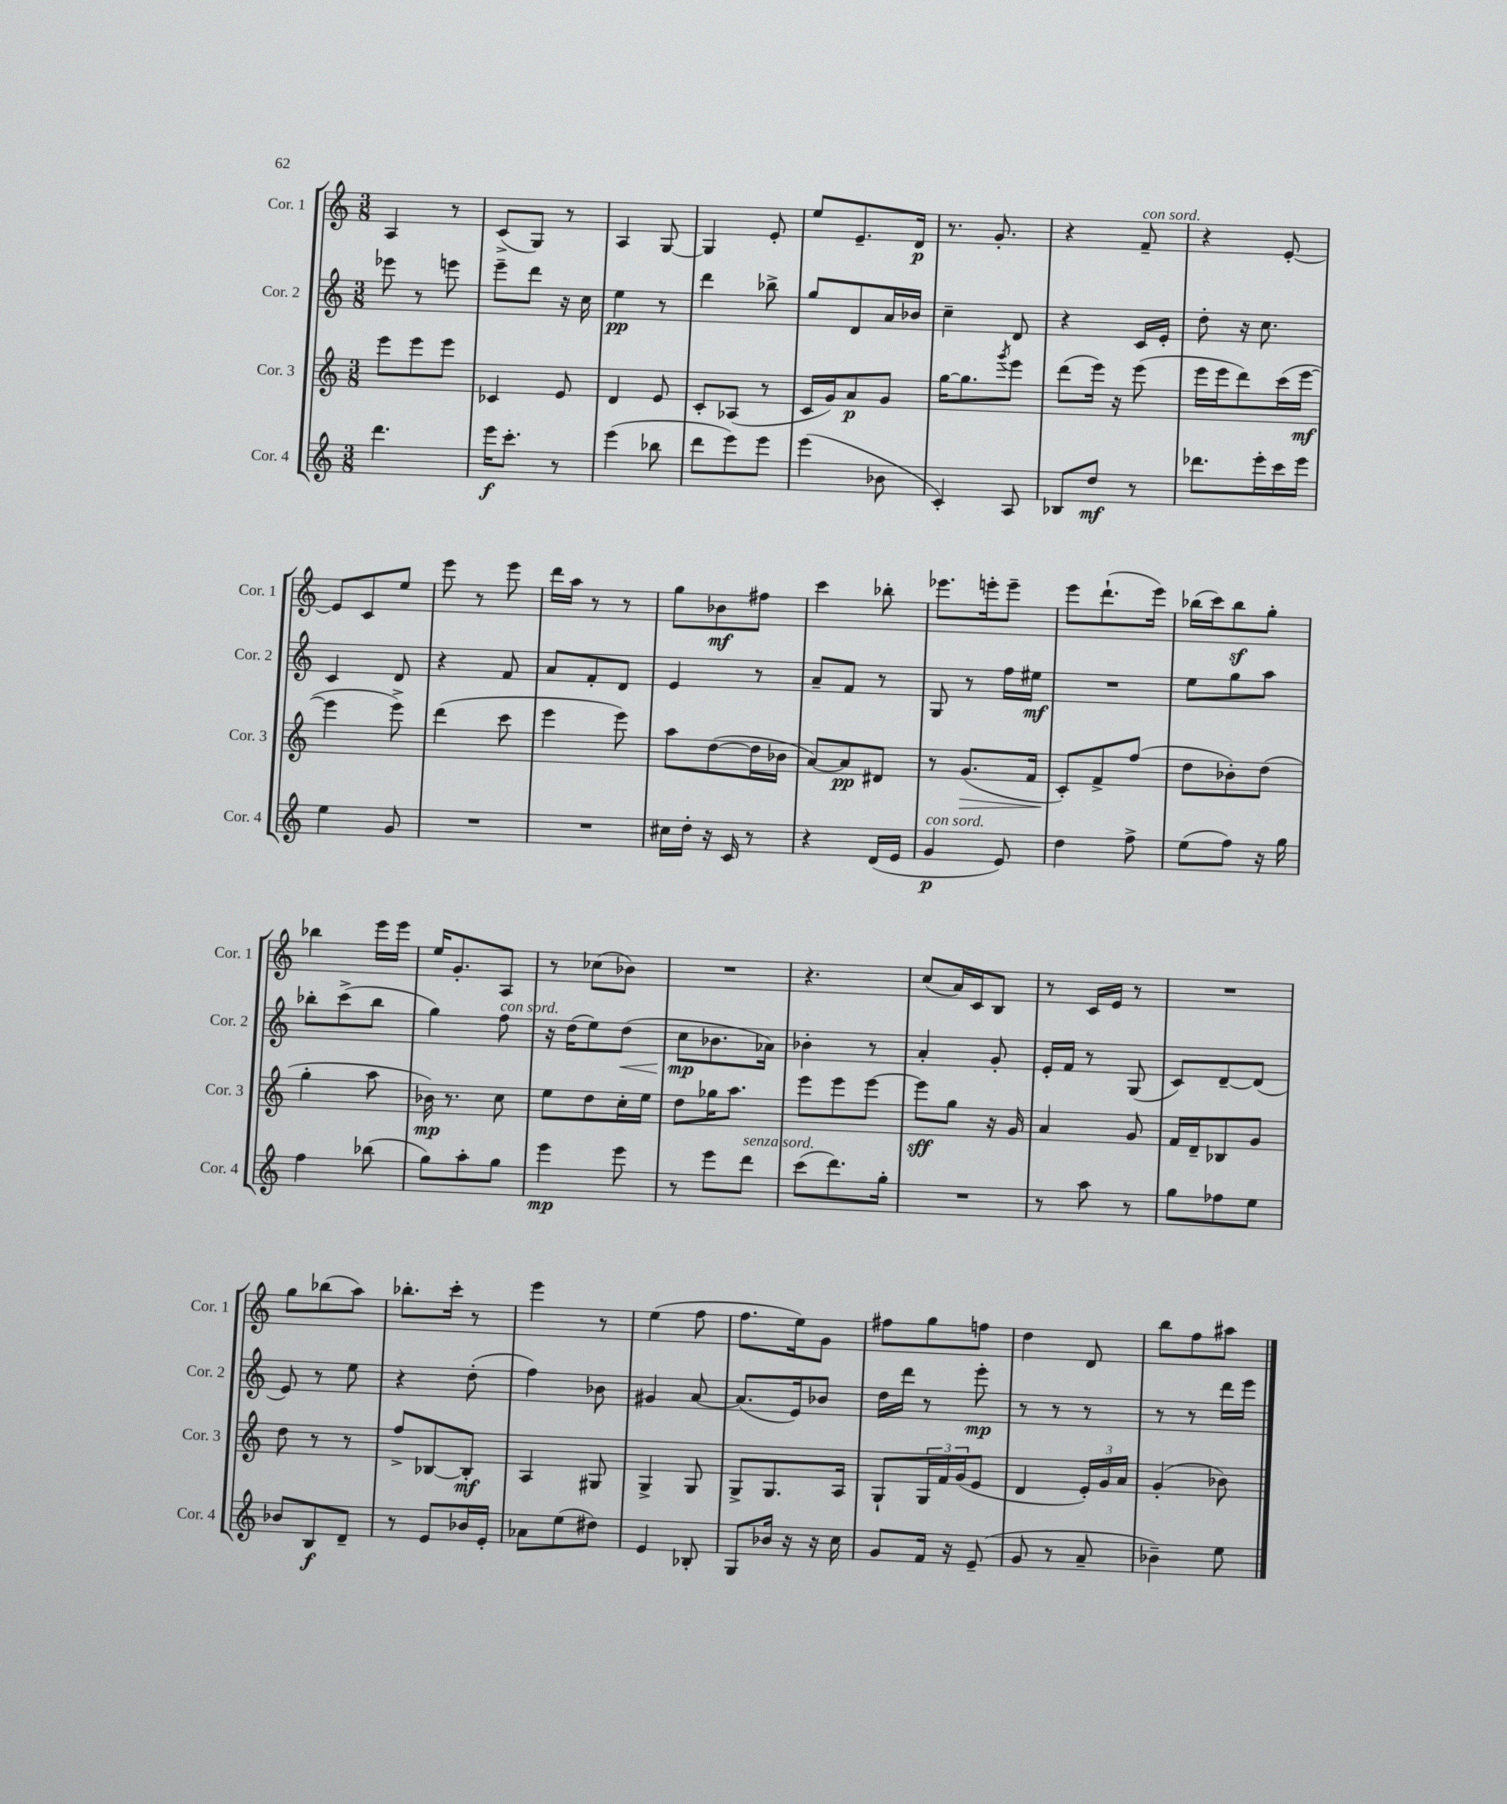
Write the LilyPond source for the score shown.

<<
\new StaffGroup <<
\new Staff = "s0" \with { instrumentName = "Cor. 1" shortInstrumentName = "Cor. 1" } {
    \clef treble \key c \major \numericTimeSignature \time 3/8
    a4 r8 |
    c'8->( g8) r8 |
    a4 g8~ |
    g4 e'8-. |
    e''8 e'8.-- d'16\p |
    r8. g'8.-. |
    r4 f'8--^\markup { \italic "con sord." } |
    r4 e'8~-. |
    e'8 c'8 e''8 |
    e'''8 r8 e'''8 |
    d'''16 a''16 r8 r8 |
    g''8 bes'8\mf fis''8 |
    c'''4 bes''8-. |
    ees'''8. e'''16-. e'''8-- |
    e'''8 d'''8.-!( e'''16) |
    bes''16( c'''16) bes''8\sf g''8-. |
    bes''4 e'''16 e'''16 |
    e''16 g'8.-. a8 |
    r8 ces''8( bes'8) |
    R4. |
    r4. |
    c''8( a'16) c'16 b8 |
    r8 c'16 e'16 r8 |
    R4. |
    g''8 bes''8( a''8) |
    bes''8.-. c'''16-. r8 |
    e'''4 r8 |
    e''4( f''8 |
    f''8. e''16) g'8 |
    fis''8 g''8 f''8 |
    d''4 d'8 |
    b''8 f''8 ais''8 \bar "|." |
}
\new Staff = "s1" \with { instrumentName = "Cor. 2" shortInstrumentName = "Cor. 2" } {
    \clef treble \key c \major \numericTimeSignature \time 3/8
    ees'''8 r8 e'''8 |
    e'''8-- d'''8 r16 c''16 |
    e''4\pp r8 |
    d'''4 bes''8-> |
    g''8 d'8 a'16 bes'16 |
    c''4-- d'8 |
    r4 c'16 e'16-. |
    d''8-. r16 c''8. |
    c'4 d'8 |
    r4 f'8 |
    a'8 f'8-. d'8 |
    e'4 r8 |
    a'8-- f'8 r8 |
    g8 r8 f''16 eis''16\mf |
    R4. |
    e''8 g''8 a''8 |
    bes''8-. c'''8->( bes''8 |
    g''4) f''8^\markup { \italic "con sord." } |
    r16 d''16( e''8) d''8\<( |
    c''8\mp\! bes'8. aes'16) |
    bes'4-. r8 |
    a'4-. g'8-. |
    e'16-. f'16 r8 g8( |
    c'8) d'8~-- d'8( |
    e'8) r8 e''8 |
    r4 d''8-.( |
    f''4) bes'8 |
    gis'4 a'8~ |
    a'8.( e'16) bes'8 |
    d''16 d'''16 r8 e'''8-.\mp |
    r8 r8 r8 |
    r8 r8 d'''16 e'''16 \bar "|." |
}
\new Staff = "s2" \with { instrumentName = "Cor. 3" shortInstrumentName = "Cor. 3" } {
    \clef treble \key c \major \numericTimeSignature \time 3/8
    e'''8 e'''8 e'''8 |
    ces'4 e'8 |
    d'4 e'8 |
    c'8-. aes8( r8 |
    c'16 g'16) a'8\p g'8 |
    g''16~ g''8. \acciaccatura { g'''8 } e'''8 |
    d'''8( e'''16) r16 e'''8( |
    e'''16 e'''16 d'''8) c'''16( e'''16~\mf |
    e'''4 e'''8->) |
    d'''4( c'''8 |
    e'''4 e'''8) |
    a''8 d''8~( d''16 bes'16 |
    a'8~) a'8\pp dis'8 |
    r8 g'8.\>( f'16 |
    c'8-.\!) f'8-> f''8( |
    d''8 bes'8-.) d''8( |
    g''4-. a''8 |
    bes'16\mp) r8. c''8 |
    e''8 d''8 c''16-. e''16 |
    d''8 ges''16 a''8. |
    e'''8 e'''8 e'''8~ |
    e'''8\sff g''8 r16 g'16 |
    a'4 g'8 |
    f'16 d'16-- bes8 g'8 |
    d''8 r8 r8 |
    f''8-> bes8~ bes8-.\mf |
    a4 gis8 |
    g4-> g8 |
    g8-> g8. a16 |
    g8-! \tuplet 3/2 { g16 f'16 g'16( } e'8 |
    d'4 \tuplet 3/2 { e'16-.) g'16 a'16 } |
    g'4-.( bes'8) \bar "|." |
}
\new Staff = "s3" \with { instrumentName = "Cor. 4" shortInstrumentName = "Cor. 4" } {
    \clef treble \key c \major \numericTimeSignature \time 3/8
    d'''4. |
    e'''16\f c'''8.-. r8 |
    e'''4( bes''8 |
    d'''8 e'''8) e'''8 |
    e'''4( bes'8 |
    c'4-.) a8 |
    bes8 d''8\mf r8 |
    des'''8. e'''16-. c'''16 e'''16 |
    e''4 g'8 |
    R4. |
    R4. |
    cis''16 d''16-. r16 c'16 r8 |
    r4 d'16( e'16 |
    g'4\p^\markup { \italic "con sord." } e'8) |
    d''4 f''8-> |
    e''8( f''8) r16 g''16 |
    f''4 bes''8( |
    g''8) a''8-. g''8 |
    e'''4\mp e'''8 |
    r8 e'''8 d'''8^\markup { \italic "senza sord." } |
    c'''8( d'''8.) g''16-. |
    R4. |
    r8 a''8 r8 |
    g''8 fes''8 e''8 |
    bes'8 b8\f d'8-- |
    r8 e'8 bes'16 e'16-. |
    aes'8 e''8( dis''8) |
    e'4 bes8-. |
    g8 bes'16 r16 r16 c''16 |
    g'8 f'16 r16 e'8--( |
    g'8 r8 a'8-- |
    bes'4--) e''8 \bar "|." |
}
>>
>>
\layout { \context { \Score \remove "Bar_number_engraver" } }
